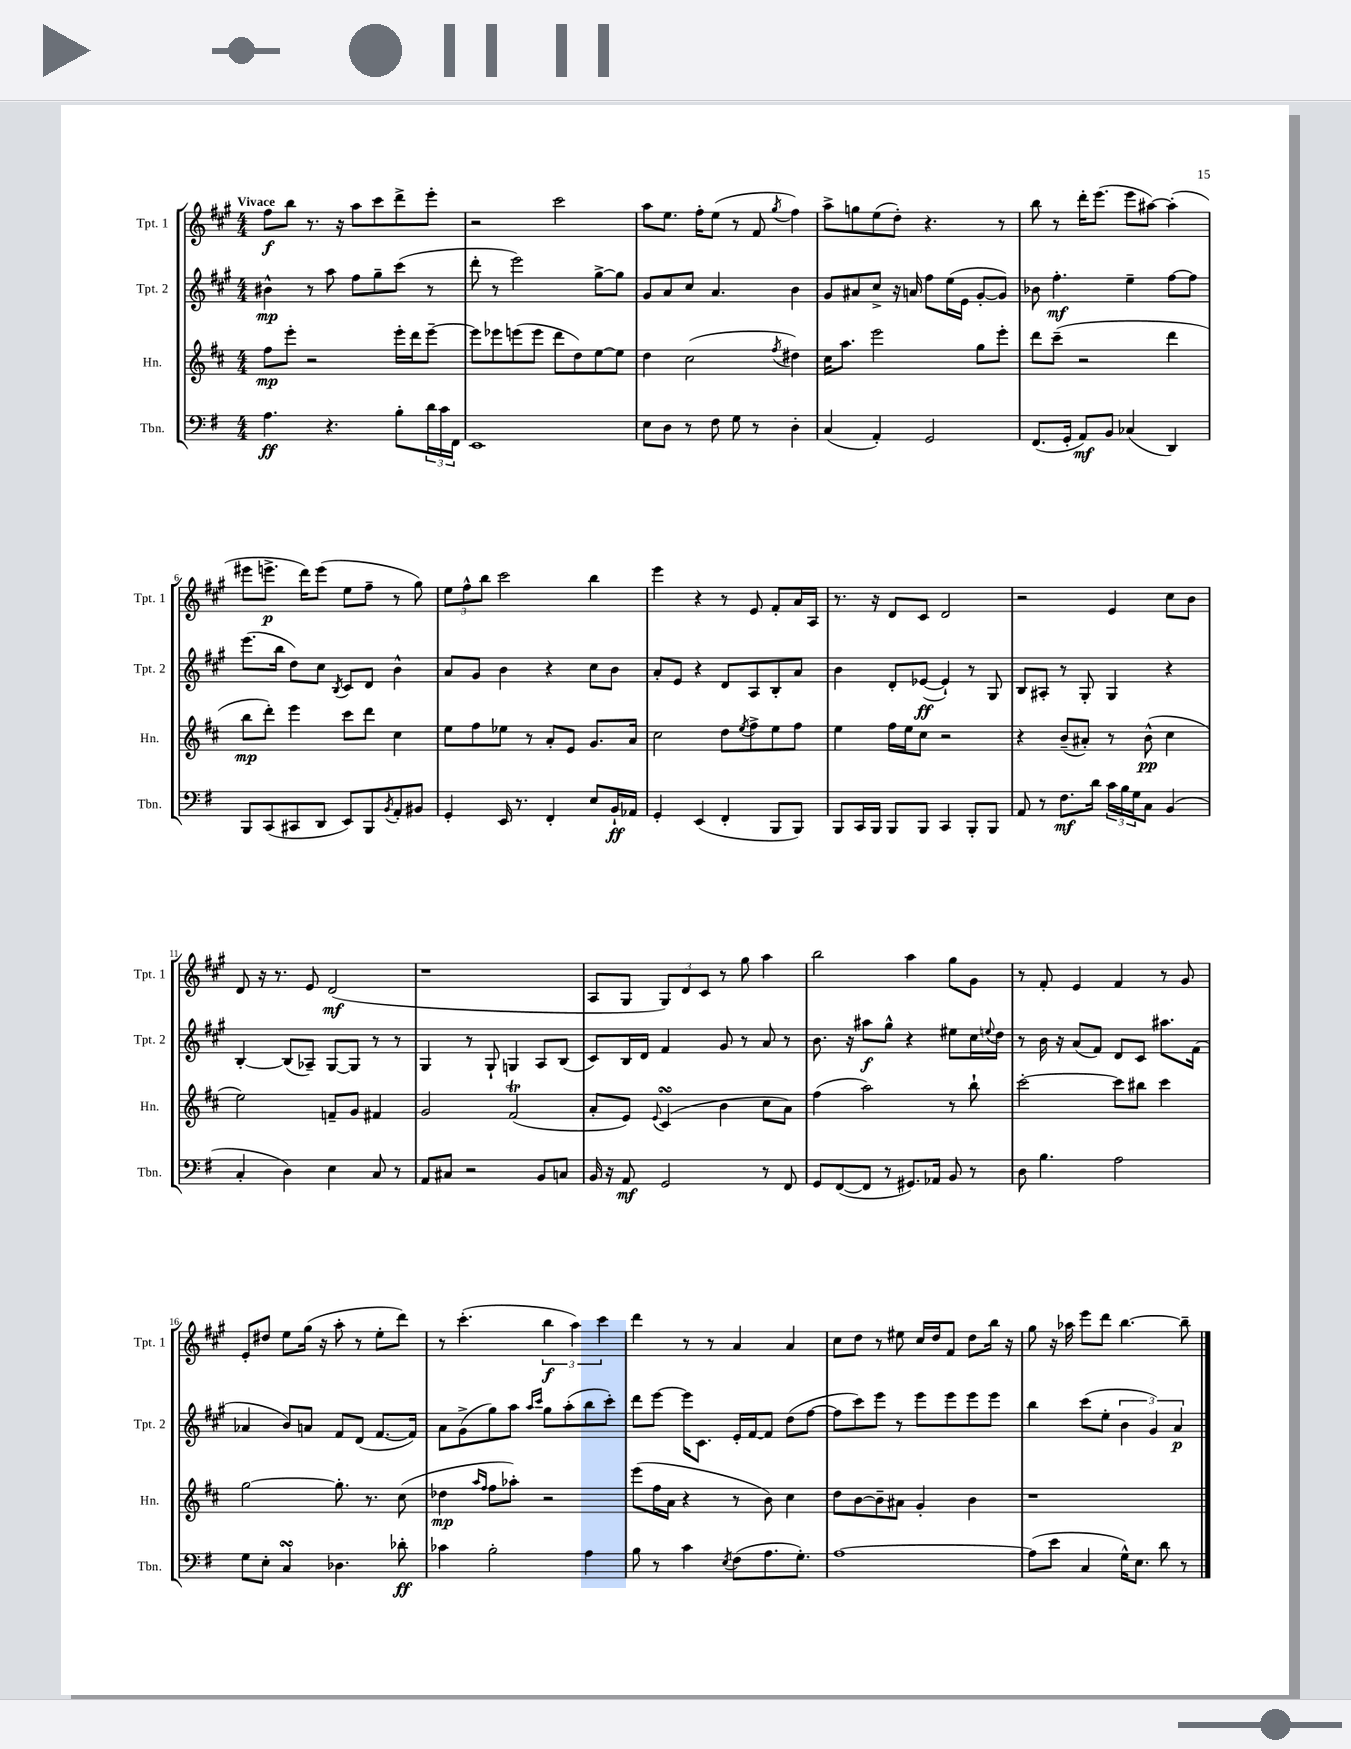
<<
\new StaffGroup <<
\new Staff = "s0" \with { instrumentName = "Tpt. 1" shortInstrumentName = "Tpt. 1" } {
    \clef treble \key a \major \numericTimeSignature \time 4/4 \tempo "Vivace"
    fis''8\f b''8 r8. r16 a''8 cis'''8 d'''8-> e'''8-. |
    r2 cis'''2 |
    a''8 e''8. fis''16-. e''8( r8 fis'8 \acciaccatura { gis''8 } fis''4) |
    a''8-> g''8 e''8( d''8-.) r4. r8 |
    b''8 r8 d'''16-. e'''8.( e'''8 ais''8~) ais''4-.( |
    eis'''8 e'''8.->\p d'''16) e'''8( e''8 fis''8-- r8 gis''8) |
    \tuplet 3/2 { e''8 fis''8-^ b''8 } cis'''2 b''4 |
    e'''4 r4 r8 e'8 fis'8-. a'16 a16 |
    r8. r16 d'8 cis'8 d'2 |
    r2 e'4 cis''8 b'8 |
    d'8 r16 r8. e'8 d'2\mf( |
    r1 |
    a8 gis8 \tuplet 3/2 { gis8) d'8 cis'8 } r8 gis''8 a''4 |
    b''2 a''4 gis''8 gis'8 |
    r8 fis'8-. e'4 fis'4 r8 gis'8 |
    e'8-. dis''8 e''8 gis''16( r16 a''8-. r8 e''8-. d'''8) |
    r8 cis'''4.-.( \tuplet 3/2 { b''4\f a''4) cis'''4 } |
    d'''4 r8 r8 a'4 a'4 |
    cis''8 d''8 r8 eis''8 cis''16 d''16 fis'8 d''8 b''16 r16 |
    gis''8 r16 aes''16 e'''8 d'''8 b''4.~ b''8-- \bar "|." |
}
\new Staff = "s1" \with { instrumentName = "Tpt. 2" shortInstrumentName = "Tpt. 2" } {
    \clef treble \key a \major \numericTimeSignature \time 4/4
    bis'4-^\mp r8 a''8 fis''8 gis''8-- cis'''8( r8 |
    d'''8-. r8 e'''2) gis''8~-> gis''8 |
    gis'8 a'8 cis''8 a'4. b'4 |
    gis'8 ais'8 cis''8-> r16 a'16 fis''8 e''16( e'16 gis'8~-. gis'8) |
    bes'8 fis''4.-.\mf e''4-- fis''8~ fis''8 |
    e'''8.( b''16 d''8) cis''8 \acciaccatura { b8 } cis'8 d'8 b'4-^ |
    a'8 gis'8 b'4 r4 cis''8 b'8 |
    a'8-. e'8 r4 d'8 a8 b8-. a'8 |
    b'4 d'8-. ees'8~\ff( ees'4-!) r8 gis8 |
    b8 ais8-. r8 gis8-. gis4 r4 |
    b4~-. b8( aes8--) gis8~ gis8 r8 r8 |
    gis4 r8 gis8-! g4 a8 b8( |
    cis'8) b16 d'16 fis'4 gis'8 r8 a'8 r8 |
    b'8. r16 ais''8\f gis''8-^ r4 eis''8 cis''16 \appoggiatura { e''8 } d''16 |
    r8 b'16 r16 a'8( fis'8) d'8 cis'8 ais''8. fis'16( |
    aes'4 b'8) a'8 fis'8 d'8( fis'8.~ fis'16) |
    a'8 gis'8->( gis''8) a''8 \grace { a''16 cis'''16 } gis''8 a''8-.( b''8 cis'''8-.) |
    d'''8 e'''8~ e'''16 cis'8. e'16-. fis'16~ fis'8 d''8( fis''8~ |
    fis''8 cis'''8) e'''8 r8 e'''8 e'''8 e'''8 e'''8 |
    b''4 cis'''8( e''8-. \tuplet 3/2 { b'4 gis'4) a'4\p } \bar "|." |
}
\new Staff = "s2" \with { instrumentName = "Hn." shortInstrumentName = "Hn." } {
    \clef treble \key d \major \numericTimeSignature \time 4/4
    fis''8\mp e'''8-. r2 e'''16-. d'''16 e'''8~-- |
    e'''8 ees'''8 e'''8( e'''8 d'''8 d''8) e''8~ e''8 |
    d''4 cis''2( \acciaccatura { fis''8 } dis''4) |
    cis''16 a''8. e'''2 g''8 e'''8-. |
    d'''8 cis'''8--( r2 d'''4 |
    b''8\mp d'''8-.) e'''4 cis'''8 d'''8 cis''4 |
    e''8 fis''8 ees''8 r8 a'8-. e'8 g'8. a'16 |
    cis''2 d''8 \acciaccatura { e''8 } fis''8-> e''8 fis''8 |
    e''4 fis''16 e''16 cis''8 r2 |
    r4 b'8--( ais'8-.) r8 b'8-^\pp( cis''4 |
    e''2) f'8-- g'8 fis'4 |
    g'2 fis'2\trill( |
    a'8-. e'8) \appoggiatura { e'8 } cis'4\turn( b'4 cis''8 a'8) |
    fis''4( a''2) r8 b''8-! |
    cis'''2~-. cis'''8 bis''8 cis'''4 |
    g''2~ g''8.-. r8. cis''8( |
    des''4\mp \grace { a''16 fis''16 } fis''8 aes''8-.) r2 |
    e'''8( fis''16 a'16 r4 r8 b'8) cis''4 |
    d''8 b'8~ b'8-- ais'8 g'4-. b'4 |
    r1 \bar "|." |
}
\new Staff = "s3" \with { instrumentName = "Tbn." shortInstrumentName = "Tbn." } {
    \clef bass \key g \major \numericTimeSignature \time 4/4
    a4.\ff r4. b8-. \tuplet 3/2 { d'16 c'16 fis,16 } |
    e,1 |
    e8 d8 r8 fis8 g8 r8 d4-. |
    c4( a,4-.) g,2 |
    fis,8.( g,16-. a,8\mf) b,8 ces4( d,4) |
    b,,8 c,8( cis,8 d,8 e,8) b,,8 \acciaccatura { b,8 } a,8-. bis,8 |
    g,4-. e,16 r8. fis,4-. e8 b,16-!\ff aes,16 |
    g,4-. e,4( fis,4-. b,,8 b,,8) |
    b,,8 c,16 b,,16 b,,8 b,,8 c,4 b,,8-. b,,8 |
    a,8 r8 fis8.\mf d'16 \tuplet 3/2 { c'16 b16 g16 } c8 b,4( |
    c4-. d4) e4 c8 r8 |
    a,8 cis8 r2 b,8 c8 |
    b,16 r16 a,8\mf g,2 r8 fis,8 |
    g,8 fis,8~( fis,8 r8 gis,8.) aes,16 b,8 r8 |
    d8 b4. a2 |
    g8 e8-. c4\turn des4. des'8-.\ff |
    ces'4 b2-. a4 |
    b8 r8 c'4 \acciaccatura { e8 } fis8( a8. g8.-.) |
    a1~ |
    a8( e'8 c4 g16-^) e8. d'8 r8 \bar "|." |
}
>>
>>
